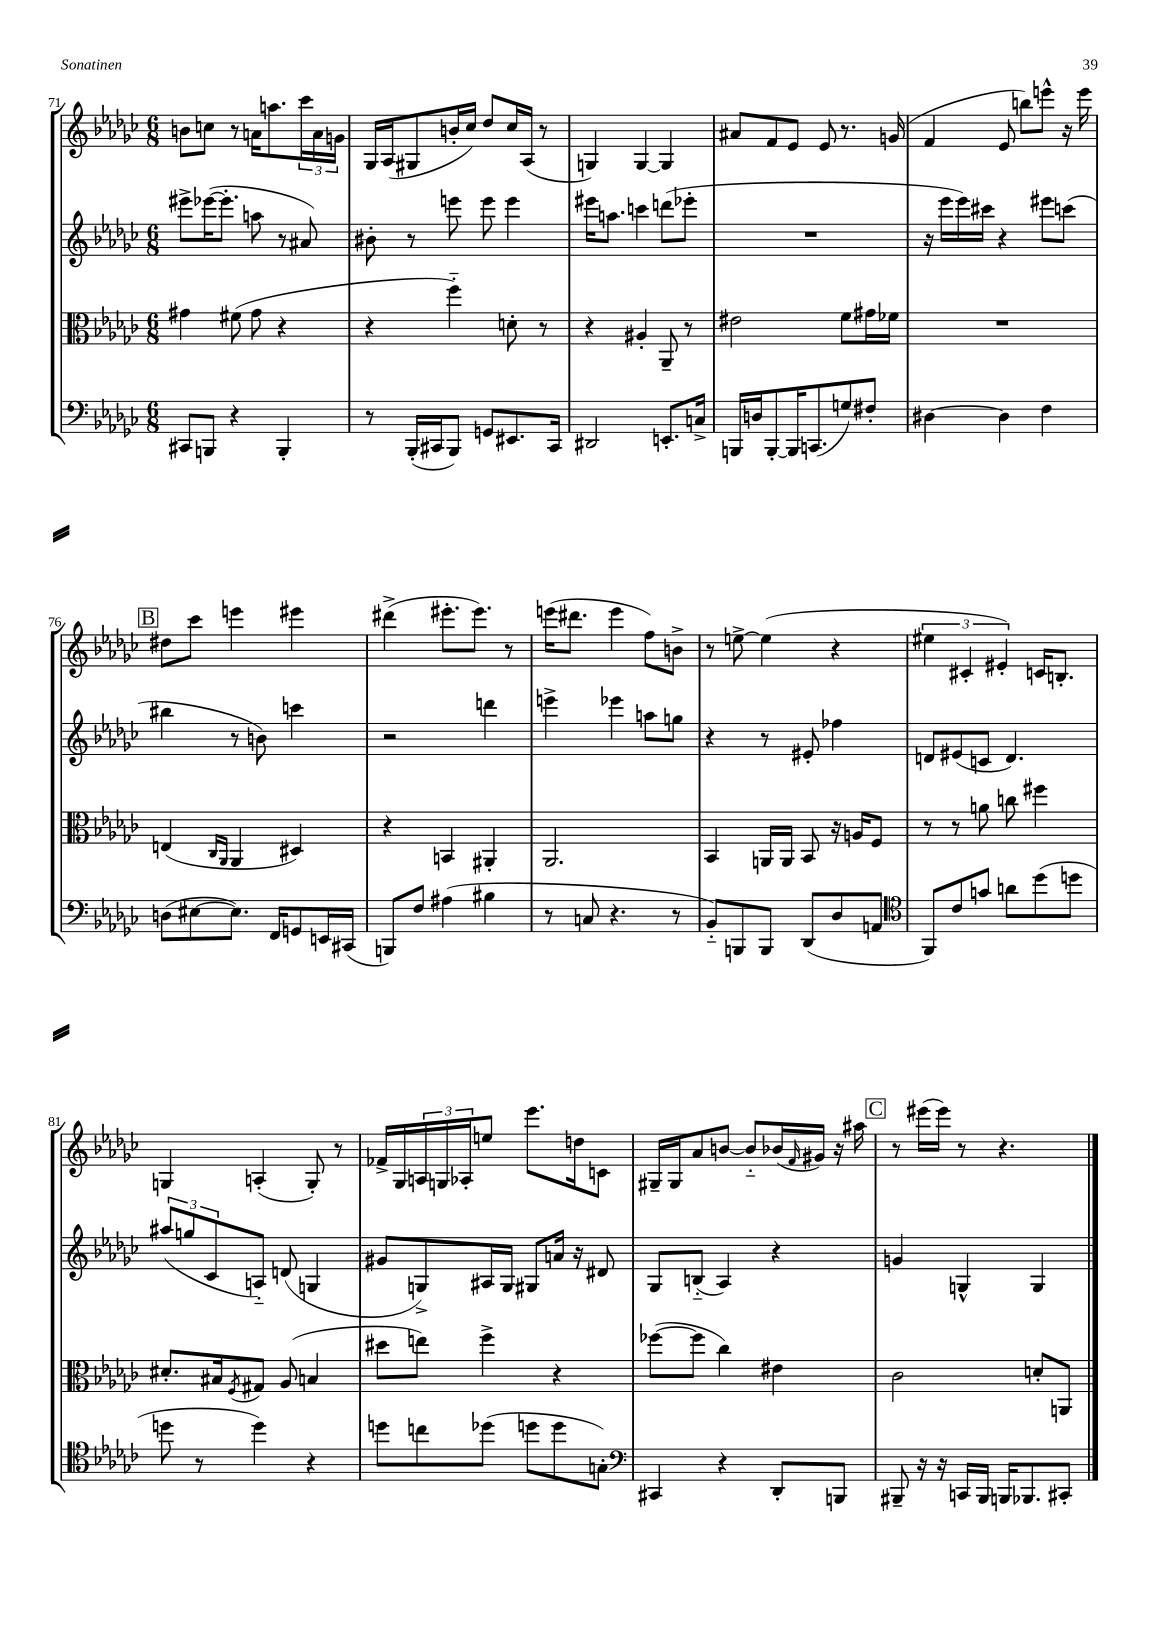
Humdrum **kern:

**kern	**kern	**kern	**kern
*part4	*part3	*part2	*part1
*staff4	*staff3	*staff2	*staff1
*clefF4	*clefC3	*clefG2	*clefG2
*k[b-e-a-d-g-c-]	*k[b-e-a-d-g-c-]	*k[b-e-a-d-g-c-]	*k[b-e-a-d-g-c-]
*M6/8	*M6/8	*M6/8	*M6/8
=71	=71	=71	=71
8CC#X/L	4g#X\	8eee#X^\L	8bn\L
8BBBn/J	.	([16eee-X\K	8ccn\J
.	.	8.eee-'\J]	.
4r	(8f#X\	.	8r
.	8g#\	8aan\	16an\KL
.	.	.	8.aan\
4BBB'/	4r	8r	.
.	.	8a#X/)	24ccc-\L
.	.	.	24a\
.	.	.	24gn\JJ
=72	=72	=72	=72
8r	4r	8b#X'\	16G-/LL
.	.	.	(16A-/J
(16BBB-'/LL	.	8r	8G#X/
16CC#X/J	.	.	.
8BBB-/J)	4ff\)	8eeen\	16bn'/L
.	.	.	16cc-/JJ)
8GGn/L	.	8eee\	8dd-/L
8.EE#X/	8dn'\	4eee\	16cc-/L
.	.	.	(16A-/JJ
.	8r	.	8r
16CC#/Jk	.	.	.
=73	=73	=73	=73
2DD#X/	4r	16eee#X\KL	4Gn/)
.	.	8.aan\J	.
.	4A#X'/	4cccn\	[4G/
8.EEn'/L	8AA-~/	(8dddn\L	4G/]
.	8r	8eee-X'\J	.
16Cn^/Jk	.	.	.
=74	=74	=74	=74
16BBBn/LL	2e#X\	2.r	8a#X/L
16Dn/J	.	.	.
[8BBB'/	.	.	8f/
16BBB/K]	.	.	8e-/J
(8.CCn/	.	.	.
.	.	.	8e-/
8Gn/)	8f\L	.	8.r
8F#X'/J	16g#X\L	.	.
.	16f-X\JJ	.	(16gn/
=75	=75	=75	=75
[4D#X\	2.r	16r	4f/
.	.	16eee-\LL	.
.	.	16eee-\)	.
.	.	16ccc#X\JJ	.
4D#\]	.	4r	8e-/
.	.	.	8bbn\L)
4F\	.	8eee#X\L	8eeen^^\J
.	.	(8cccn\J	16r
.	.	.	16eee\
!!LO:LB:g=z
!!LO:REH:place=s1:t=B
=76	=76	=76	=76
(8Dn\L	(4En/	4bb#X\	8dd#X\L
[8E#X\	.	.	8ccc-\J
.	16qqC-/LL	.	.
.	16qqAA-/JJ	.	.
8.E#\J])	4AA-/	8r	4eeen\
.	.	8bn\)	.
16FF/KL	.	.	.
8GGn/	4D#X/)	4cccn\	4eee#X\
16EEn/L	.	.	.
(16CC#X/JJ	.	.	.
=77	=77	=77	=77
8BBBn/L)	4r	2r	(4ddd#X^\
8F/J	.	.	.
(4A#X\	4BBn/	.	8.eee#X'\L
.	.	.	8.eee#\J)
4B#X\	4AA#X'/	4dddn\	.
.	.	.	8r
=78	=78	=78	=78
8r	2.AA-/	4eeen^\	(16eeen\KL
.	.	.	8.ddd#X\J
8Cn/	.	.	.
4.r	.	4eee-X\	4eee\
.	.	8aan\L	8ff\L)
8r	.	8ggn\J	8bn^\J
=79	=79	=79	=79
8BB-/L)	4BB-/	4r	8r
8BBBn/	.	.	[8een^\
8BBB/J	16AAn/LL	8r	(4ee\]
.	16AA/JJ	.	.
(8DD-/L	8BB-/	8e#X'/	.
8D-/	16r	4ff-X\	4r
.	16An/KL	.	.
8AAn/J	8F/J	.	.
=80	=80	=80	=80
*clefC4	*	*	*
8FF/L)	8r	8dn/L	6ee#X\
8c-/	8r	(8e#X/	.
.	.	.	6c#X'/
8gn/J	8an\	8cn/J	.
.	.	.	6e#X'/)
8an\L	8ccn\	4.d/)	.
(8dd-\	4ff#X\	.	16cn/KL
.	.	.	8.Bn'/J
8ddn\J	.	.	.
!!LO:LB:g=z
=81	=81	=81	=81
8ddn\	8.d#X'/L	(12aa#X/L	4Gn/
.	.	12ggn/	.
8r	.	.	.
.	.	12c-/	.
.	16B#X/k	.	.
.	8qF/	.	.
4dd\)	8G#X/J	8An/J)	(4An'/
.	(8A-/	(8dn/	.
4r	4Bn/	4Gn/	8G'/)
.	.	.	8r
=82	=82	=82	=82
8ddn\L	8dd#X\L	8g#X/L	16f-X^/LL
.	.	.	16G-/
8ccn\	8een\J)	8Gn^/)	24An/
.	.	.	24Gn/
.	.	.	24A-X'/J
(8dd-X\J	4ff^\	16A#X/L	8een/J
.	.	16G/JJ	.
8ddn\L	.	8G#X/L	8.eee-\L
8dd\	4r	16an/Jk	.
.	.	16r	16ddn\k
8Gn'\J)	.	8d#X/	8cn\J
=83	=83	=83	=83
*clefF4	*	*	*
4CC#X/	([8ff-X\L	8G-/L	16G#X~/LL
.	.	.	16G#/J
.	8ff-\J]	(8Bn/J	8a-/
4r	4cc-\)	4A-/)	[8bn/J
.	.	.	8b/L]
8DD-'/L	4e#X\	4r	(16b-X/L
.	.	.	16qqf/
.	.	.	16g#X/JJ)
8BBBn/J	.	.	16r
.	.	.	16aa#X\
!!LO:REH:place=s1:t=C
=84	=84	=84	=84
8BBB#X~/	2c-\	4gn/	8r
16r	.	.	(16eee#X\LL
16r	.	.	16eee#\JJ)
16CCn/LL	.	4Gn^^/	8r
16BBB#/JJ	.	.	.
16BBBn/KL	.	.	4.r
8.BBB-X/	.	.	.
.	8dn'/L	4G/	.
8CC#X'/J	8AAn/J	.	.
==	==	==	==
*-	*-	*-	*-
